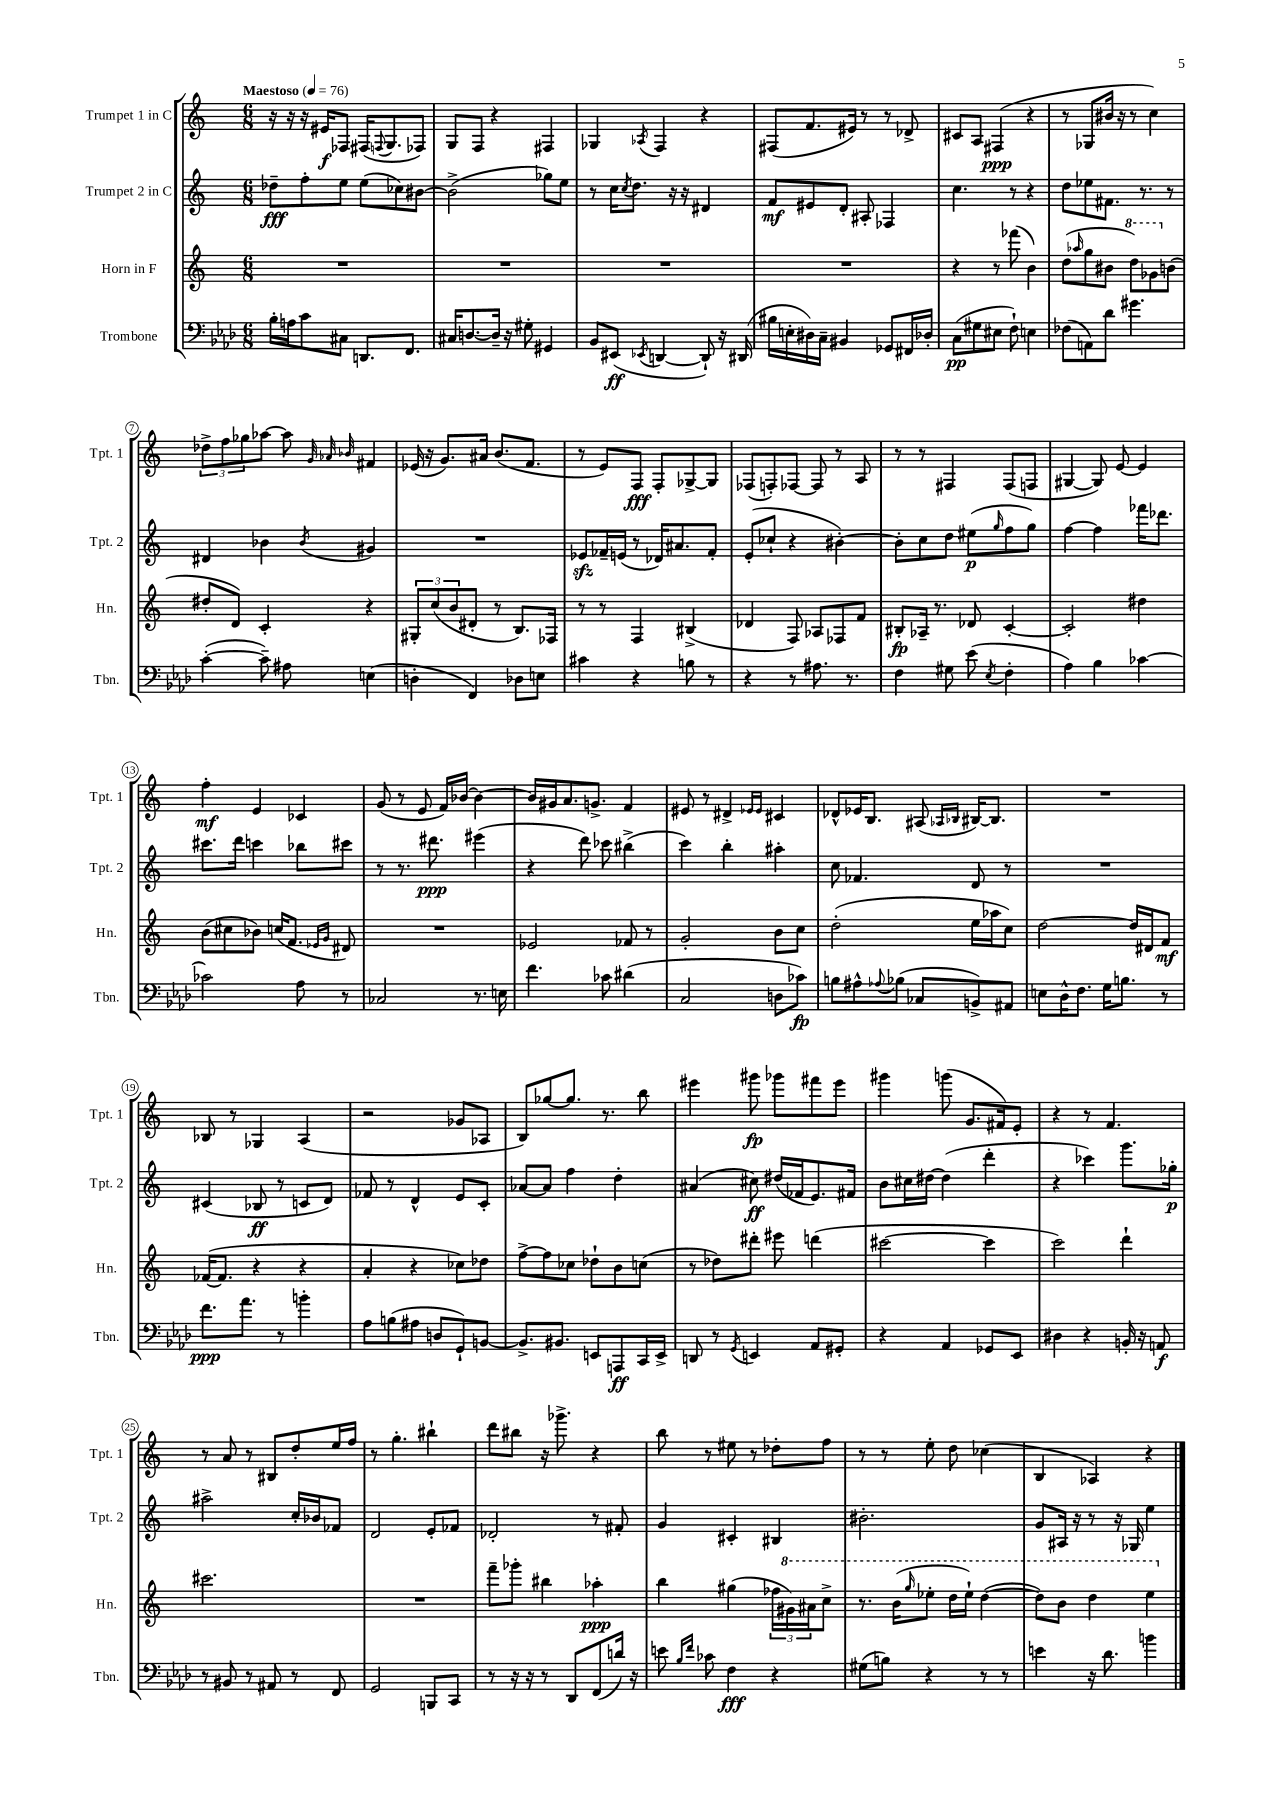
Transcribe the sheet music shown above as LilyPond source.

<<
\new StaffGroup <<
\new Staff = "s0" \with { instrumentName = "Trumpet 1 in C" shortInstrumentName = "Tpt. 1" } {
    \clef treble \key c \major \numericTimeSignature \time 6/8 \tempo "Maestoso" 4 = 76
    r16 r16 r16 eis'16\f fes8 fis16( \appoggiatura { f8 } g8. fes8) |
    g8 f8 r4 fis4 |
    ges4 \acciaccatura { aes8 } f4 r4 |
    fis8( f'8. eis'16) r8 r8 des'8-> |
    cis'8 a8 fis4\ppp( r4 |
    r8 ges8 bis'16 r16 r8 c''4) |
    \tuplet 3/2 { des''8-> f''8 ges''8 } aes''8~ aes''8 \grace { g'32 aes'32 bes'32 } fis'4 |
    ees'16( r16 g'8.) ais'16 b'8.( f'8. |
    r8 e'8) f8\fff f8-. ges8~-> ges8 |
    fes8( f8-.) fes8~ fes8 r8 a8 |
    r8 r8 fis4 fis8( f8 |
    gis4~ gis8) e'8~ e'4 |
    f''4-.\mf e'4 ces'4 |
    g'8( r8 e'8 f'16) bes'16~ bes'4~ |
    bes'16 gis'16 a'8. g'8.-> f'4 |
    eis'8 r8 dis'4-> \grace { ees'16 ees'16 } cis'4 |
    des'8-^ ees'16 b8. ais8( \grace { aes16 bes16 } bis16~) bis8. |
    R2. |
    bes8 r8 ges4 a4( |
    r2 ges'8 aes8 |
    b8) ges''8~ ges''8. r8. b''8 |
    eis'''4 gis'''8\fp ges'''8 fis'''8 eis'''8 |
    gis'''4 g'''8( g'8. fis'16) e'8-. |
    r4 r8 f'4. |
    r8 a'8 r8 bis8 d''8-. e''16 f''16 |
    r8 g''4.-. bis''4-! |
    d'''8 bis''8 r16 ges'''8.-> r4 |
    b''8 r8 eis''8 r8 des''8-. f''8 |
    r8 r8 e''8-. d''8 ces''4( |
    b4 aes4) r4 \bar "|." |
}
\new Staff = "s1" \with { instrumentName = "Trumpet 2 in C" shortInstrumentName = "Tpt. 2" } {
    \clef treble \key c \major \numericTimeSignature \time 6/8
    des''8--\fff f''8-. e''8 e''8( ces''8) bis'8~ |
    bis'2->( ges''8) e''8 |
    r8 c''16 \acciaccatura { c''8 } d''8. r16 r16 dis'4 |
    f'8\mf eis'8 d'8-. ais8-. fes4 |
    c''4. r8 r4 |
    d''8 ees''8 fis'8. r8. r8 |
    dis'4 bes'4 \acciaccatura { bes'8 } gis'4 |
    R2. |
    ees'8\sfz fes'16-- e'16( r8 des'16) ais'8. fes'8-. |
    e'8-.( ces''8-! r4 bis'4~-.) |
    bis'8-. c''8 d''8 eis''8\p( \grace { g''16 } f''8 g''8) |
    f''4~ f''4 fes'''16 des'''8. |
    cis'''8. d'''16 c'''4 bes''8 cis'''8 |
    r8 r8. dis'''8.\ppp eis'''4( |
    r4 d'''8) ces'''8 bis''4->( |
    c'''4) b''4-. ais''4-. |
    c''8 fes'4. d'8 r8 |
    R2. |
    cis'4( bes8\ff r8 c'8 d'8) |
    fes'8 r8 d'4-^ e'8 c'8-. |
    aes'8~ aes'8 f''4 d''4-. |
    ais'4( cis''8\ff) dis''16( fes'16 e'8.) fis'16 |
    b'8 cis''16 dis''16~ dis''4( d'''4-. |
    r4 ces'''4) g'''8. ges''16-.\p |
    ais''2-> c''16-. bes'16 fes'8 |
    d'2 e'8-. fes'8 |
    des'2-. r8 fis'8-. |
    g'4 cis'4-. bis4 |
    bis'2.-. |
    g'8 ais16 r16 r8 r16 ges16 e''4 \bar "|." |
}
\new Staff = "s2" \with { instrumentName = "Horn in F" shortInstrumentName = "Hn." } {
    \clef treble \key c \major \numericTimeSignature \time 6/8
    R2. |
    R2. |
    R2. |
    R2. |
    r4 r8 fes'''8( b'4) |
    d''8( \grace { aes''16 } g''8 bis'8 \ottava #1 d'''8) ges''8 \ottava #0 b'8( |
    dis''8-. d'8) c'4-. r4 |
    \tuplet 3/2 { gis8-. c''8( b'8 } dis'8-. r8 b8.) fes16 |
    r8 r8 f4 bis4->( |
    des'4 f8) aes8 fes8 f'8 |
    bis8-.\fp aes16-- r8. des'8 c'4~-. |
    c'2-. dis''4 |
    b'8( cis''8 bes'8) c''16( f'8. \grace { ees'16 g'16 } dis'8) |
    R2. |
    ees'2 fes'8 r8 |
    g'2-. b'8 c''8 |
    d''2-.( e''16 aes''16 c''8) |
    d''2~ d''16 dis'16 f'8\mf |
    fes'16~( fes'8. r4 r4 |
    a'4-. r4 ces''8) des''8 |
    f''8~-> f''8 ces''8 des''8-! b'8 c''8( |
    r8 des''8) dis'''8-. eis'''8 d'''4( |
    cis'''2~ cis'''4 |
    c'''2) d'''4-! |
    cis'''2. |
    R2. |
    f'''8-- ges'''8-. bis''4 aes''4-.\ppp |
    b''4 gis''4( \tuplet 3/2 { fes''16 \ottava #1 gis''!16) ais''16 } c'''8-> |
    r8. b''16( \grace { g'''16 } ees'''8-. d'''16 ees'''16-!) d'''4~( |
    d'''8) b''8 d'''4 e'''4 \ottava #0 \bar "|." |
}
\new Staff = "s3" \with { instrumentName = "Trombone" shortInstrumentName = "Tbn." } {
    \clef bass \key aes \major \numericTimeSignature \time 6/8
    bes16-. a16 c'8 cis8 d,8. f,8. |
    cis16 d8.~ d16-- r16 gis8-. gis,4 |
    bes,8 eis,8\ff( \acciaccatura { ees,8 } d,4~ d,8-!) r16 dis,16( |
    bis16 e16-. dis16) c16-- bis,4 ges,8 fis,16 des16-. |
    c8\pp( gis8 eis8 f8-!) e4 |
    fes8( a,8) des'8 gis'4. |
    c'4~-.( c'8--) ais8 e4( |
    d4-. f,4) des8 e8 |
    cis'4 r4 b8 r8 |
    r4 r8 ais8. r8. |
    f4 gis8 ees'8( \acciaccatura { ees8 } f4-. |
    aes4) bes4 ces'4~ |
    ces'2 aes8 r8 |
    ces2 r8. e16 |
    f'4. ces'8 dis'4( |
    c2 d8 ces'8\fp) |
    b8 ais8-^ \appoggiatura { aes8 } bes8( ces8 b,8->) ais,8 |
    e8 des16-^ f8. g16 b8. r8 |
    f'8.\ppp aes'8. r8 b'4-. |
    aes8 b8( ais8 d8 g,8-!) b,8~ |
    b,8.-> bis,8. e,8 a,,8\ff c,16 e,16-> |
    d,8 r8 \acciaccatura { g,8 } e,4 aes,8 gis,8-. |
    r4 aes,4 ges,8 ees,8 |
    dis4 r4 b,16-. r16 a,8\f |
    r8 bis,8 r8 ais,8 r8 f,8 |
    g,2 b,,8 c,8 |
    r8 r16 r16 r8 des,8 f,8( d'16) r16 |
    e'8 \grace { bes16 f'16 } ces'8 f4\fff r4 |
    gis8( b8) r4 r8 r8 |
    e'4 r16 des'8. b'4 \bar "|." |
}
>>
>>
\layout { \context { \Score \override BarNumber.stencil = #(make-stencil-circler 0.1 0.3 ly:text-interface::print) } }
